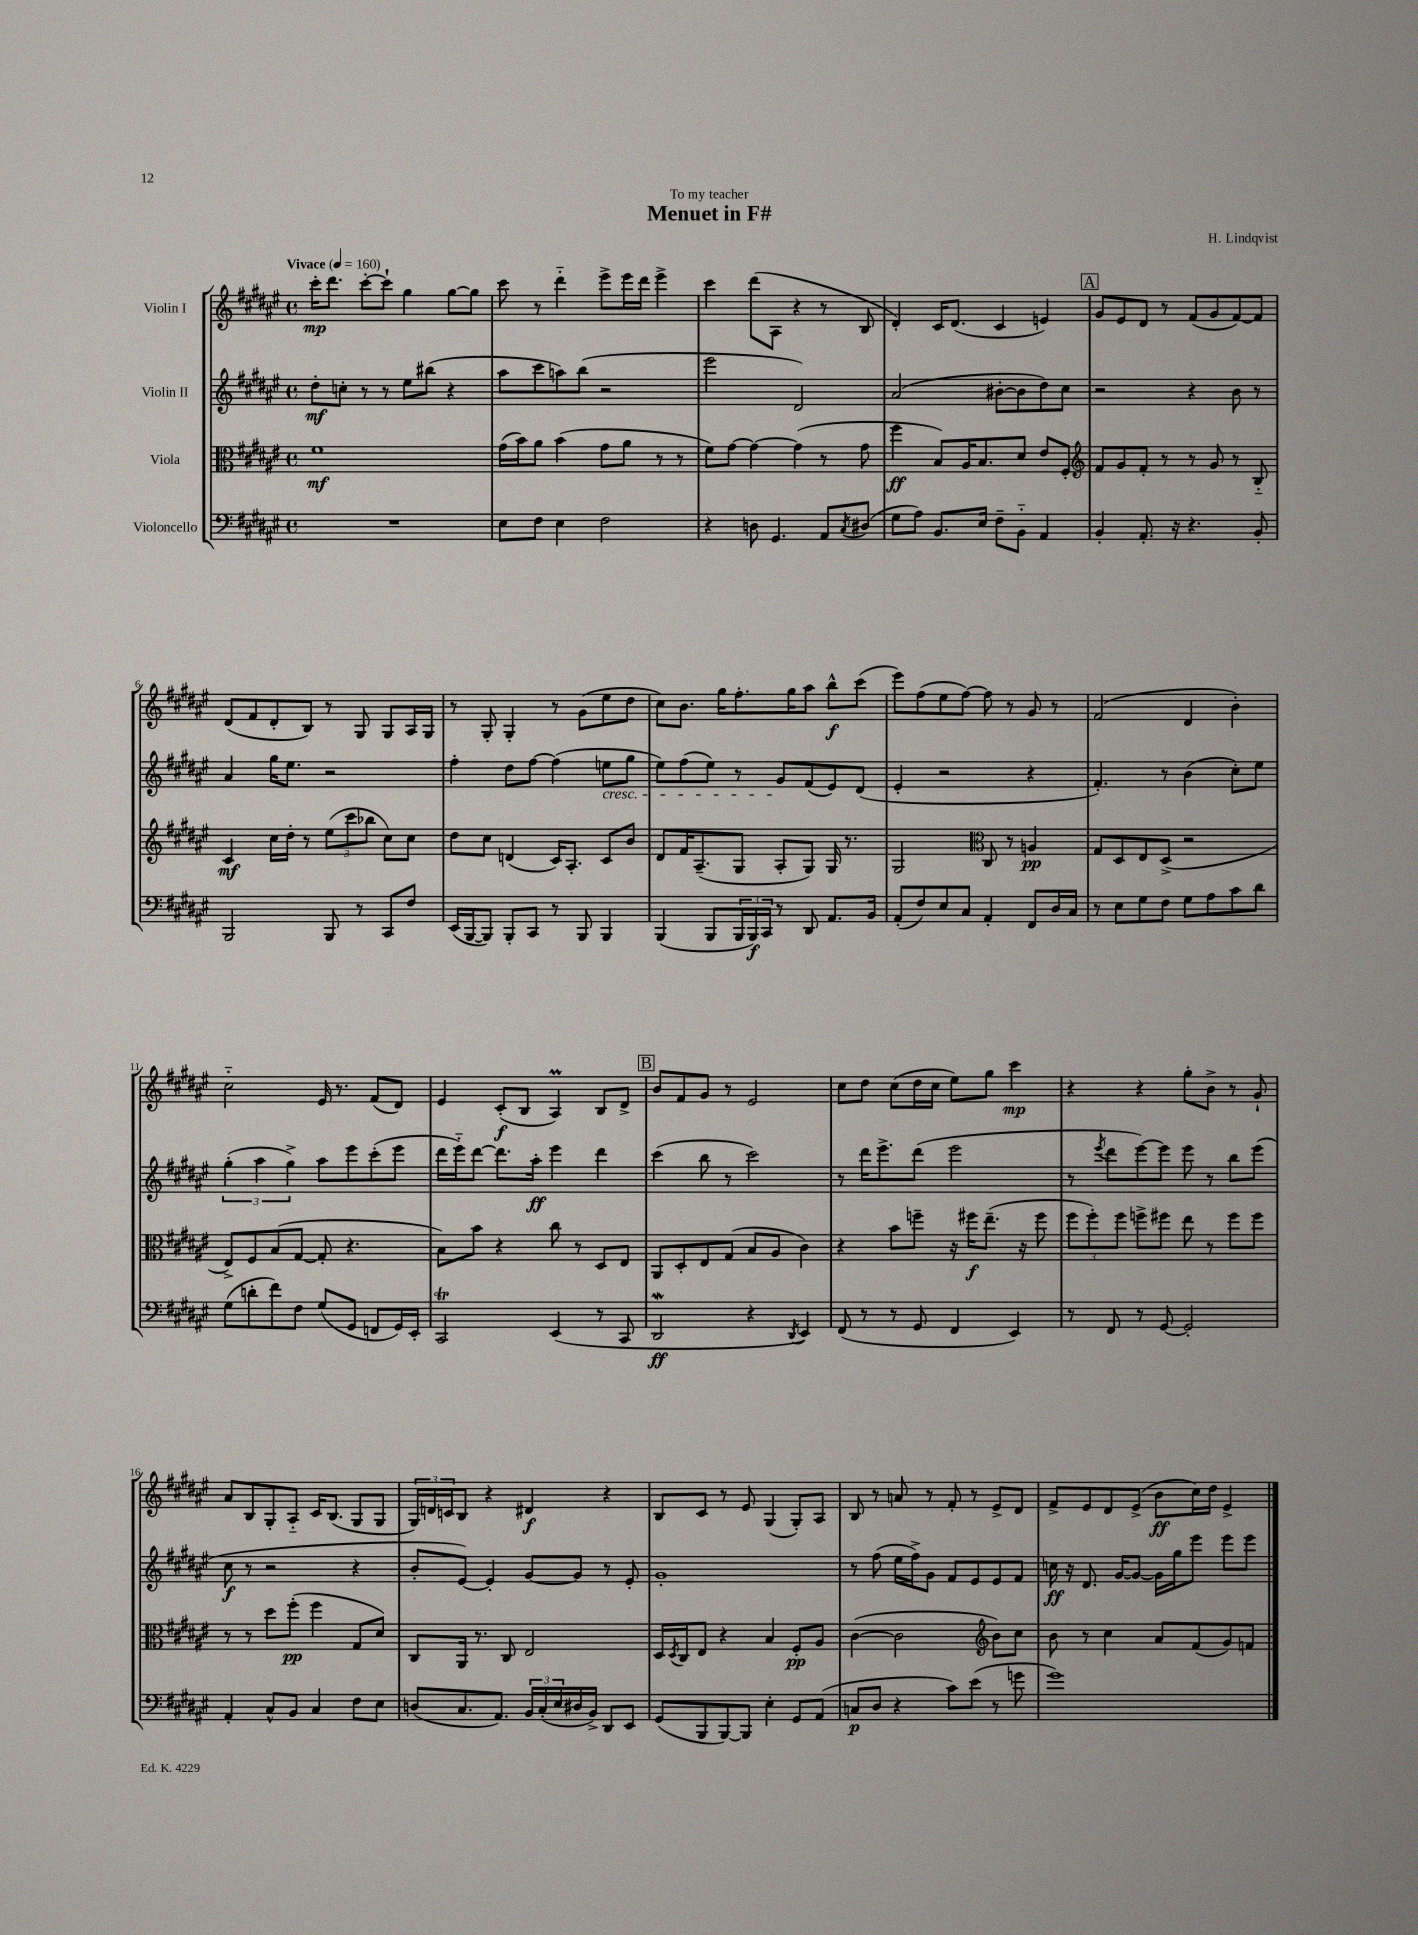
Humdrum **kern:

**kern	**kern	**kern	**kern
*staff4	*staff3	*staff2	*staff1
*clefF4	*clefC3	*clefG2	*clefG2
*k[f#c#g#d#a#e#]	*k[f#c#g#d#a#e#]	*k[f#c#g#d#a#e#]	*k[f#c#g#d#a#e#]
*M4/4	*M4/4	*M4/4	*M4/4
*met(c)	*met(c)	*met(c)	*met(c)
*MM160	*MM160	*MM160	*MM160
1r	1f#	8dd#'	16ccc#'
.	.	.	8.ddd#
.	.	8cc'	.
.	.	8r	[8ccc#'
.	.	8r	8ccc#`]
.	.	8ee#	4gg#
.	.	(8bb#	.
.	.	4r	[8gg#
.	.	.	8gg#]
=	=	=	=
8E#	(16g#	8aa#	8ccc#
.	16b)	.	.
8F#	8a#	8ccc#	8r
4E#	(4b	8aa)	4ddd#'~
.	.	(8bb	.
2F#	8g#	2r	8eee#^
.	8a#	.	16eee#
.	.	.	16ddd#
.	8r	.	4eee#^
.	8r	.	.
=	=	=	=
4r	8f#)	2eee#	4ccc#
.	[8g#	.	.
8D	4g#_	.	(8ddd#
4.GG#	.	.	8A#
.	(4g#]	2d#)	4r
8AA#	8r	.	8r
8qC#	.	.	.
(8D#	8g#	.	8B
=	=	=	=
8G#	4ff#	(2a#	4d#')
8A#)	.	.	.
8.BB	8B)	.	16c#
.	.	.	(8.d#
.	16A#	.	.
16E#	8.B	.	.
8F#~	.	[8b#'	4c#
8BB'~	8d#	8b#]	.
4AA#	8e#	8dd#)	4e)
.	8F#'	8cc#	.
=	=	=	=
*	*clefG2	*	*
4BB'	8f#	2r	8g#
.	8g#	.	8e#
8.AA#'	8f#'	.	8d#
.	8r	.	8r
16r	.	.	.
4.r	8r	4r	(8f#
.	8g#	.	8g#
.	8r	8b	[8f#)
8BB'	8B'~	8r	8f#]
=	=	=	=
2BBB	4c#	4a#	(8d#
.	.	.	8f#
.	16cc#	16gg#	8d#'
.	16dd#'	8.ee#	.
.	8r	.	8B)
8BBB	(12ee#	2r	8r
.	12ccc#	.	.
8r	.	.	8G#
.	12bb-	.	.
8CC#	8cc#)	.	8G#
8F#	8cc#	.	16A#
.	.	.	16G#
=	=	=	=
(16EE#	8dd#	4ff#'	8r
[16BBB	.	.	.
8BBB])	8cc#	.	8G#'
8BBB'	(4d	8dd#	4G#'
8CC#	.	[8ff#	.
8r	16c#)	(4ff#]	8r
.	8.A#'	.	.
8BBB	.	.	(8g#
4BBB	8c#	8ee	8ee#
.	8b	8gg#	8dd#
=	=	=	=
(4BBB	8d#	8ee#)	8cc#)
.	16f#	(8ff#	8.b
.	(8.A#~	.	.
8BBB	.	8ee#)	.
.	.	.	16gg#
24BBB	8G#	8r	8.ff#'
24BBB)	.	.	.
24CC#	.	.	.
8r	8A#'	8g#	.
.	.	.	16gg#
8DD#	8G#)	(8f#	8aa#
8.AA#	16G#	8e#)	8bb^^
.	8.r	.	.
.	.	(8d#	(8ccc#
16BB	.	.	.
=	=	=	=
(8AA#'	2G#	4e#'	8eee#)
8F#)	.	.	(8ff#
8E#	.	2r	8ee#
8C#	.	.	[8ff#)
*	*clefC3	*	*
4AA#'	8C#	.	8ff#]
.	8r	.	8r
8FF#	4A	4r	8g#
16D#	.	.	8r
16C#	.	.	.
=	=	=	=
8r	8G#	4.f#')	(2f#
8E#	8D#	.	.
8G#	8E#	.	.
8F#	(8D#^	8r	.
8G#	2r	(4b	4d#
8A#	.	.	.
8c#	.	8cc#')	4b')
8d#	.	8ee#	.
=	=	=	=
(8G#	8E#^)	(6gg#'	2cc#'~
8d'	8F#	.	.
.	.	6aa#	.
8f#)	(8B	.	.
.	.	6gg#^)	.
8F#	[8G#	.	.
(8G#	8G#']	8aa#	16e#
.	.	.	8.r
8GG#	4.r	8eee#	.
8FF	.	(8ccc#'	(8f#
16GG#)	.	8eee#	8d#)
16EE#'	.	.	.
=	=	=	=
2CC#	8B)	16ddd#	4e#
.	.	16eee#'~)	.
.	8b	[8ddd#	.
.	4r	8.ddd#]	(8c#'
.	.	.	8B
.	.	16aa#'	.
(4EE#	8cc#	4eee#	4A#)
.	8r	.	.
8r	8D#	4ddd#	8B
8CC#	8E#	.	8d#^
=	=	=	=
2DD#	8AA#	(4ccc#	8b
.	8D#'	.	8f#
.	8E#	8bb	8g#
.	(8G#	8r	8r
4r	8B	2ccc#)	2e#
.	8A#	.	.
8qDD#	.	.	.
4EE#)	4c#)	.	.
=	=	=	=
(8FF#	4r	8r	8cc#
8r	.	16ddd#	8dd#
.	.	8.eee#^	.
8r	8b	.	(8cc#
8GG#	8ff~	(8ddd#	16dd#
.	.	.	16cc#
4FF#	16r	2eee#	8ee#)
.	16ff#	.	.
.	(8.ee#~	.	8gg#
4EE#)	.	.	4ccc#
.	16r	.	.
.	8ff#	.	.
=	=	=	=
8r	12ff#	8r	4r
.	12ff#')	.	.
.	.	8qeee#	.
8FF#	.	8ddd#	.
.	12ff#	.	.
8r	8ff^	[8eee#)	4r
[8GG#	8ff#	8eee#]	.
2GG#']	8ee#	8eee#	8gg#'
.	8r	8r	8b^
.	8ff#	8bb	8r
.	8ff#	(8eee#	8g#`
=	=	=	=
4AA#'	8r	8cc#	8a#
.	8r	8r	8B
8C#^^	8dd#	2r	8G#'
8BB	(8ff#'	.	8A#'~
4C#	4ff#	.	16c#
.	.	.	(8.B
8F#	8G#	4r	8G#
8E#	8d#)	.	8G#
=	=	=	=
(8D	8C#	8b'	24G#)
.	.	.	24d
.	.	.	24c
8.C#	16AA#	[8e#)	8B
.	8.r	.	.
.	.	4e#']	4r
8.AA#)	.	.	.
.	8C#	.	.
24BB	2E#	[8g#	4d#
(24C#'	.	.	.
24E#	.	.	.
16D#	.	8g#]	.
16BB^)	.	.	.
8DD#	.	8r	4r
8EE#	.	8e#'	.
=	=	=	=
(8GG#	16D#	1g#'	8B
.	8qD#	.	.
.	16C#	.	.
8BBB	8E#	.	8c#
[8BBB)	4r	.	8r
8BBB]	.	.	8e#
4E#'	4B	.	(4G#
8GG#	8F#'	.	8G#')
(8AA#	8A#	.	8A#
=	=	=	=
8C	([4c#	8r	8B
8D#	.	(8ff#	8r
4r	2c#]	16ee#	8a
.	.	16ff#^)	.
.	.	8g#	8r
8c#)	.	8f#	8f#'
(8e#	.	8e#	8r
*	*clefG2	*	*
8r	8b)	8e#	8e#^
8g	8cc#	8f#	8d#
=	=	=	=
1g#)	8b	16cc	8f#^
.	.	16r	.
.	8r	8.d#	8e#
.	4cc#	.	8d#
.	.	[16g#	.
.	.	8g#_	(8e#^
.	8a#	16g#]	8b
.	.	16gg#	.
.	(8f#	8eee#	16cc#)
.	.	.	16dd#
.	8g#)	8eee#	4e#^
.	8f	8eee#	.
==	==	==	==
*-	*-	*-	*-
